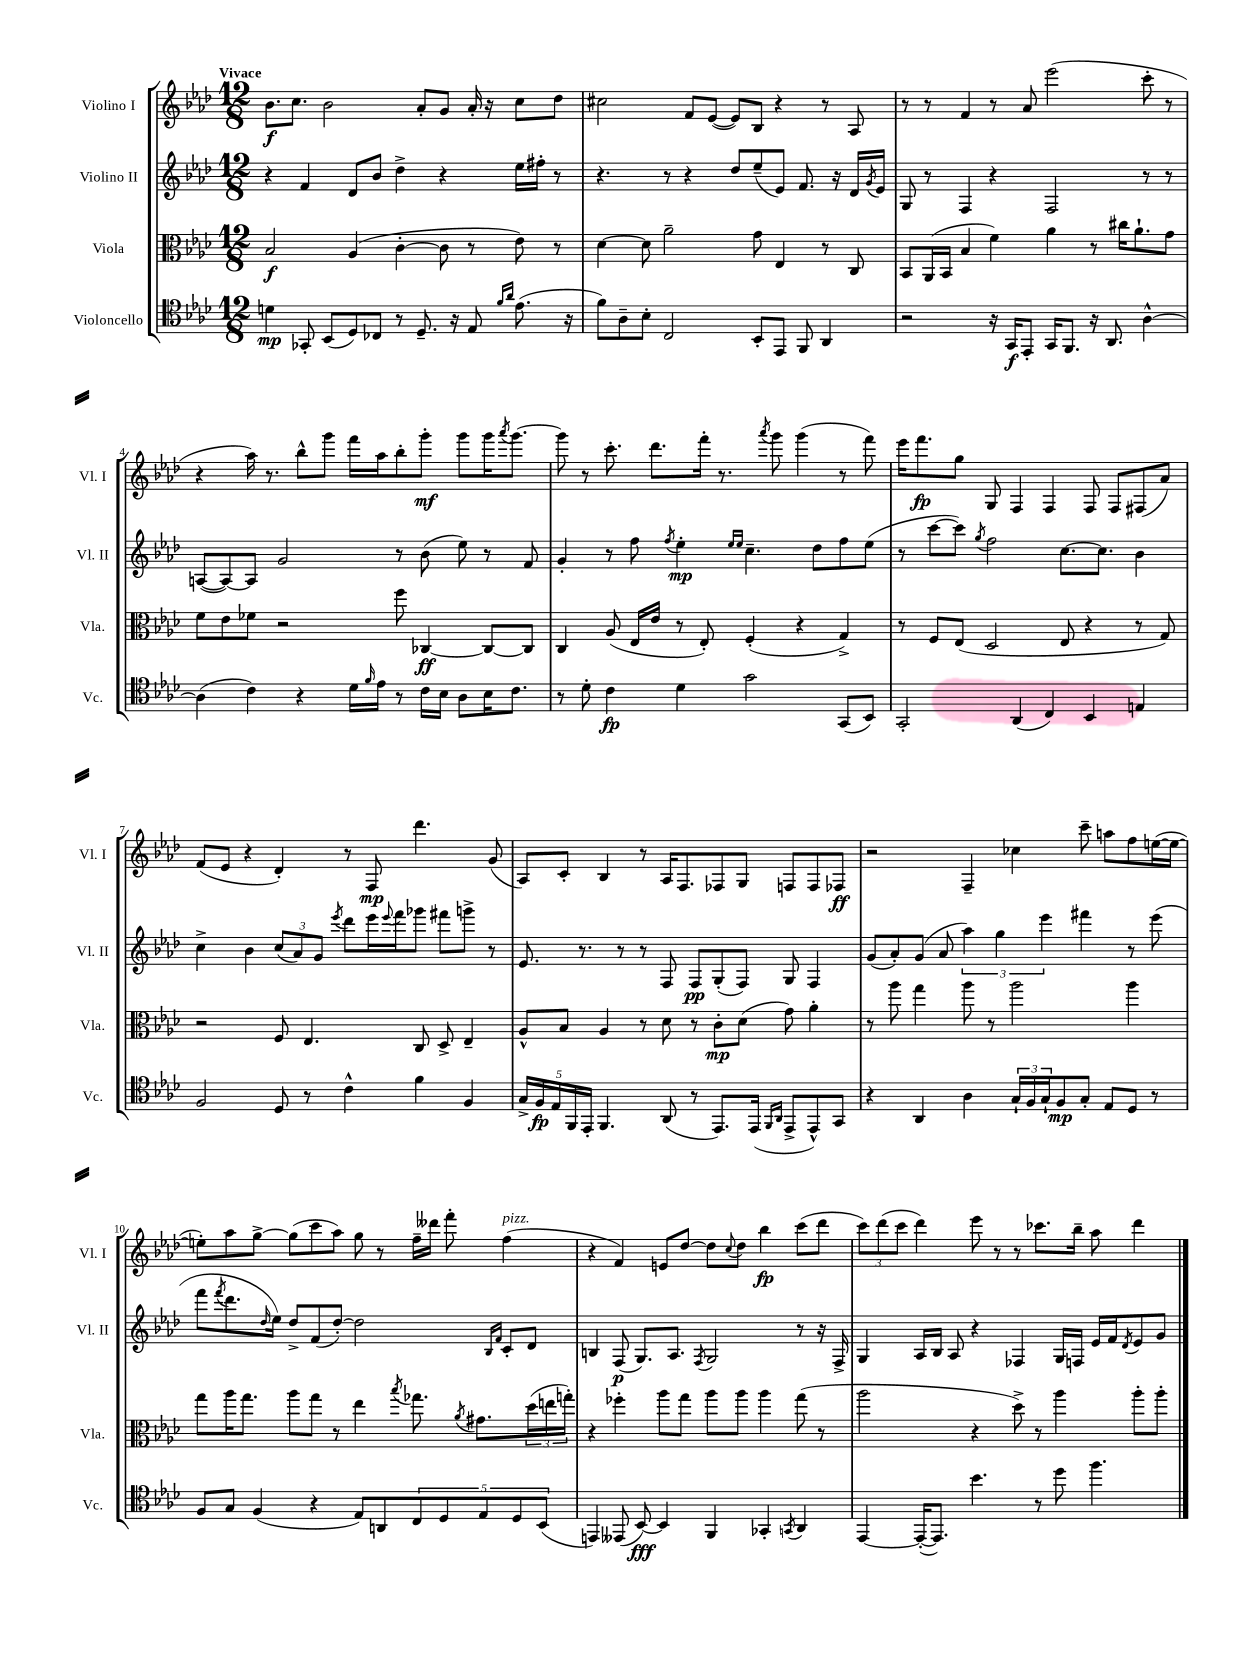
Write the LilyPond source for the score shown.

<<
\new StaffGroup <<
\new Staff = "s0" \with { instrumentName = "Violino I" shortInstrumentName = "Vl. I" } {
    \clef treble \key aes \major \numericTimeSignature \time 12/8 \tempo "Vivace"
    bes'8.\f c''8. bes'2 aes'8-. g'8 aes'16-. r16 c''8 des''8 |
    cis''2 f'8 ees'8~( ees'8) bes8 r4 r8 aes8 |
    r8 r8 f'4 r8 aes'8 ees'''2( c'''8-. r8 |
    r4 aes''16) r8. bes''8-^ g'''8 f'''16 aes''16 bes''8-. g'''8-.\mf g'''8 g'''16 \acciaccatura { aes'''8 } g'''8.~ |
    g'''8 r8 c'''8.-. des'''8. f'''16-. r8. \acciaccatura { aes'''8 } g'''8 g'''4( r8 f'''8) |
    ees'''16 f'''8.\fp g''8 g8 f4 f4 f8 f8 fis8( aes'8) |
    f'8( ees'8 r4 des'4-.) r8 f8\mp des'''4. g'8( |
    aes8) c'8-. bes4 r8 aes16 f8. fes8 g8 f8 f8 fes8\ff |
    r2 f4-- ces''4 c'''8-- a''8 f''8 e''16~( e''16~ |
    e''8-.) aes''8 g''8~-> g''8( c'''8 aes''8) g''8 r8 f''16-- deses'''16 f'''8-. f''4^\markup { \italic "pizz." }( |
    r4 f'4) e'8 des''8~ des''8 \appoggiatura { c''8 } des''8 bes''4\fp c'''8( des'''8 |
    \tuplet 3/2 { c'''8) des'''8( c'''8 } des'''4) ees'''8 r8 r8 ces'''8. bes''16-- aes''8 des'''4 \bar "|." |
}
\new Staff = "s1" \with { instrumentName = "Violino II" shortInstrumentName = "Vl. II" } {
    \clef treble \key aes \major \numericTimeSignature \time 12/8
    r4 f'4 des'8 bes'8 des''4-> r4 ees''16 fis''16-. r8 |
    r4. r8 r4 des''8 ees''8--( ees'8) f'8. r16 des'16 \acciaccatura { g'8 } ees'16 |
    g8 r8 f4 r4 f2 r8 r8 |
    a8~( a8~) a8 g'2 r8 bes'8( ees''8) r8 f'8 |
    g'4-. r8 f''8 \acciaccatura { f''8 } ees''4-.\mp \grace { ees''16 ees''16 } c''4.-- des''8 f''8 ees''8( |
    r8 c'''8~ c'''8) \acciaccatura { g''8 } f''2 c''8.~ c''8. bes'4 |
    c''4-> bes'4 \tuplet 3/2 { c''8( aes'8) g'8 } \acciaccatura { ees'''8 } des'''8 ees'''16 \appoggiatura { ees'''8 } f'''16 ges'''8 fis'''8 g'''8-> r8 |
    ees'8. r8. r8 r8 f8 f8\pp g8-.( f8) g8 f4 |
    g'8( aes'8-.) g'8( aes'8 \tuplet 3/2 { aes''4) g''4 ees'''4 } fis'''4 r8 ees'''8( |
    f'''8 \acciaccatura { f'''8 } des'''8. \grace { des''16 } ees''16) des''8-> f'8( des''8~-.) des''2 \grace { bes16 f'16 } c'8-. des'8 |
    b4 f8\p( g8.) aes8. \acciaccatura { f8 } g2 r8 r16 f16-> |
    g4 aes16 bes16 aes8 r4 fes4 g16 f16 ees'16 f'16 \acciaccatura { des'8 } ees'8 g'8 \bar "|." |
}
\new Staff = "s2" \with { instrumentName = "Viola" shortInstrumentName = "Vla." } {
    \clef alto \key aes \major \numericTimeSignature \time 12/8
    bes2\f aes4( c'4~-. c'8 r8 ees'8) r8 |
    des'4~ des'8 aes'2-- g'8 ees4 r8 c8 |
    bes,8 aes,16( bes,16 bes4 f'4) aes'4 r8 cis''16 aes'8.-! g'8 |
    f'8 ees'8 fes'8 r2 f''8 ces4~\ff ces8~ ces8 |
    c4 aes8( ees16 ees'16 r8 ees8-.) f4-.( r4 g4->) |
    r8 f8 ees8( des2 ees8 r4 r8 g8) |
    r2 f8 ees4. c8 des8-> ees4-- |
    aes8-^ bes8 aes4 r8 des'8 r8 c'8-.\mp des'8( g'8) aes'4-. |
    r8 aes''8 g''4 aes''8 r8 aes''2 aes''4 |
    g''8 aes''16 g''8. aes''8 g''8 r8 ees''4 \acciaccatura { bes''8 } ges''8. \acciaccatura { aes'8 } gis'8. \tuplet 3/2 { des''16( e''16 g''16-.) } |
    r4 fes''4-. aes''8 g''8 aes''8 aes''8 aes''4 g''8( r8 |
    aes''2 r4 des''8->) r8 aes''4 aes''8-. aes''8-. \bar "|." |
}
\new Staff = "s3" \with { instrumentName = "Violoncello" shortInstrumentName = "Vc." } {
    \clef tenor \key aes \major \numericTimeSignature \time 12/8
    d'4\mp ges,8-. bes,8( des8) ces8 r8 des8.-- r16 ees8 \grace { f'16 aes'16 } ees'8.( r16 |
    f'8) aes8-- bes8-. c2 bes,8-. ees,8 f,8 aes,4 |
    r2 r16 g,16\f ees,8-. g,16 f,8. r16 aes,8. aes4~-^ |
    aes4( c'4) r4 des'16 \grace { f'16 } ees'16 r8 c'16 bes16 aes8 bes16 c'8. |
    r8 des'8-. c'4\fp des'4 g'2 g,8( bes,8) |
    g,2-. aes,4( c4) bes,4 e4 |
    f2 des8 r8 c'4-^ f'4 f4 |
    \tuplet 5/4 { g16-> f16\fp ees16 f,16 ees,16-. } f,4. aes,8( r8 ees,8.) ees,16( \grace { f,16 aes,16 } ees,8-> ees,8-^) g,8 |
    r4 aes,4 aes4 \tuplet 3/2 { g16-! f16 g16-! } f8\mp g8-. ees8 des8 r8 |
    f8 g8 f4( r4 ees8) a,8 \tuplet 5/4 { c8 des8 ees8 des8 bes,8( } |
    e,4) eeses,8( bes,8~\fff) bes,4 f,4 ges,4-. \acciaccatura { g,8 } aes,4 |
    ees,4~ ees,16~-.( ees,8.) bes'4. r8 des''8 f''4. \bar "|." |
}
>>
>>
